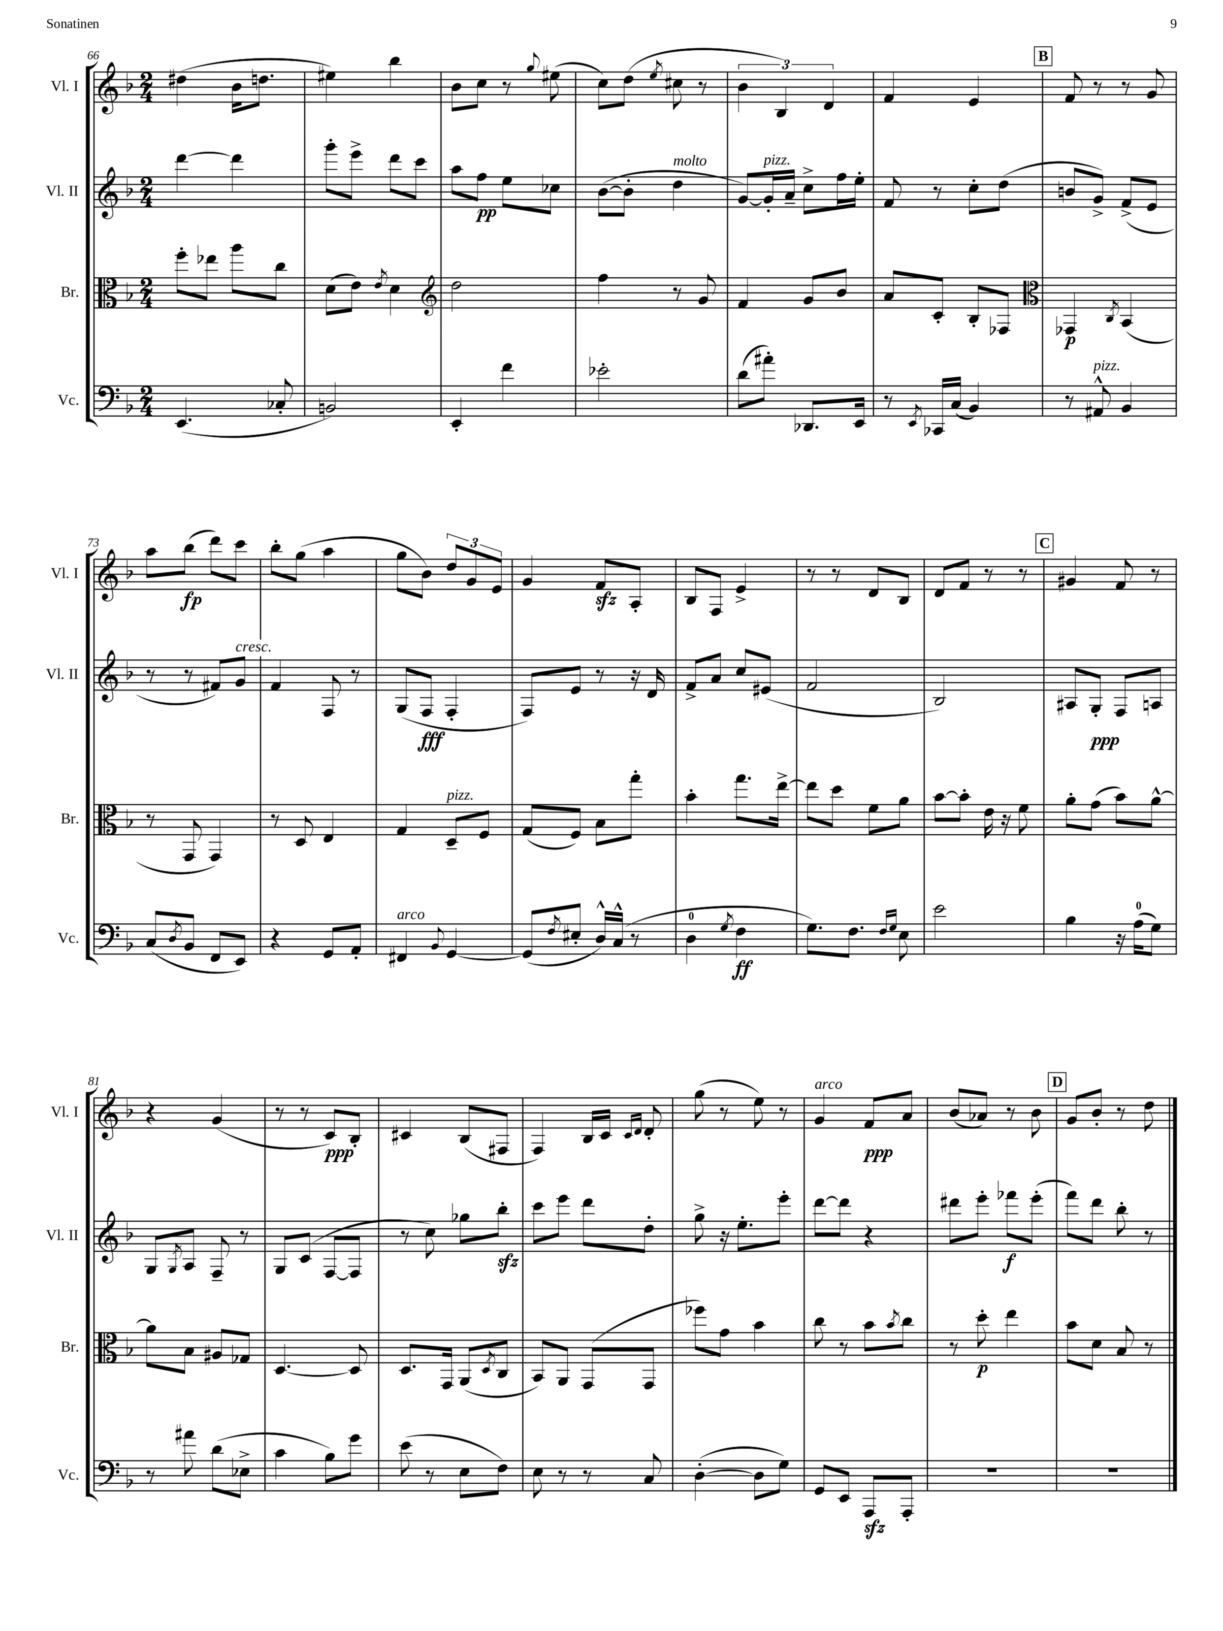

**kern	**dynam	**kern	**dynam	**kern	**dynam	**kern	**dynam
*part4	*part4	*part3	*part3	*part2	*part2	*part1	*part1
*staff4	*staff4	*staff3	*staff3	*staff2	*staff2	*staff1	*staff1
*I"Vc.	*	*I"Br.	*	*I"Vl. II	*	*I"Vl. I	*
*I'Vc.	*	*I'Br.	*	*I'Vl. II	*	*I'Vl. I	*
*clefF4	*	*clefC3	*	*clefG2	*	*clefG2	*
*k[b-]	*	*k[b-]	*	*k[b-]	*	*k[b-]	*
*M2/4	*	*M2/4	*	*M2/4	*	*M2/4	*
=66	=66	=66	=66	=66	=66	=66	=66
(4.EE/	.	8ff'\L	.	[4ddd\	.	(4dd#X\	.
.	.	8ee-X\J	.	.	.	.	.
.	.	8aa\L	.	4ddd\]	.	16b-\KL	.
.	.	.	.	.	.	8.ddn\J	.
8C-X'/	.	8cc\J	.	.	.	.	.
=67	=67	=67	=67	=67	=67	=67	=67
2BBn/)	.	(8d\L	.	8ggg'\L	.	4ee#X\)	.
.	.	8e\J)	.	8eee^\J	.	.	.
.	.	8qe/	.	.	.	.	.
.	.	4d\	.	8ddd\L	.	4bb-\	.
.	.	.	.	8ccc\J	.	.	.
=68	=68	=68	=68	=68	=68	=68	=68
*	*	*clefG2	*	*	*	*	*
4EE'/	.	2dd\	.	8aa\L	.	8b-\L	.
.	.	.	.	8ff\J	pp	8cc\J	.
4f\	.	.	.	8ee\L	.	8r	.
.	.	.	.	.	.	8qqgg/	.
.	.	.	.	8cc-X\J	.	(8ee#X\	.
=69	=69	=69	=69	=69	=69	=69	=69
2e-X'\	.	4ff\	.	([8b-\L	.	8cc\L)	.
.	.	.	.	8b-'\J]	.	(8dd\J	.
.	.	.	.	.	.	8qee/	.
!	!	!	!	!LO:TX:a:i:t=molto	!	!	!
.	.	8r	.	4dd\	.	8cc#X\	.
.	.	8g/	.	.	.	8r	.
=70	=70	=70	=70	=70	=70	=70	=70
(8d\L	.	4f/	.	[8g/L)	.	6b-\	.
!	!	!	!	!LO:TX:a:i:t=pizz.	!	!	!
8a#X'\J)	.	.	.	16g'/L]	.	.	.
.	.	.	.	.	.	6B-/)	.
.	.	.	.	16a~/JJ	.	.	.
8.DD-X/L	.	8g/L	.	8cc^\L	.	.	.
.	.	.	.	.	.	6d/	.
.	.	8b-/J	.	16ff\L	.	.	.
16EE/Jk	.	.	.	16ee'\JJ	.	.	.
=71	=71	=71	=71	=71	=71	=71	=71
8r	.	8a/L	.	8f/	.	4f/	.
8qEE/	.	.	.	.	.	.	.
16CC-X/LL	.	8c'/J	.	8r	.	.	.
(16C/JJ	.	.	.	.	.	.	.
4BB-/)	.	8B-'/L	.	8cc'\L	.	4e/	.
.	.	8F-X/J	.	(8dd\J	.	.	.
!!LO:REH:place=s1:t=B
=72	=72	=72	=72	=72	=72	=72	=72
*	*	*clefC3	*	*	*	*	*
8r	.	4GG-X/	p	8bn/L	.	8f/	.
!LO:TX:a:i:t=pizz.	!	!	!	!	!	!	!
8AA#X^^/	.	.	.	8g^/J)	.	8r	.
.	.	8qC/	.	.	.	.	.
4BB-/	.	(4BB-/	.	(8f^/L	.	8r	.
.	.	.	.	8e/J	.	8g/	.
!!LO:LB:g=z
=73	=73	=73	=73	=73	=73	=73	=73
(8C/L	.	8r	.	8r	.	8aa\L	.
8qD/	.	.	.	.	.	.	.
8BB-/J	.	8GG/	.	8r	.	(8bb-\J	fp
8FF/L	.	4GG/)	.	8f#X/L)	.	8ddd\L)	.
!	!	!	!	!LO:TX:a:i:t=cresc.	!	!	!
8EE/J)	.	.	.	8g/J	.	8ccc\J	.
=74	=74	=74	=74	=74	=74	=74	=74
4r	.	8r	.	4f/	.	8bb-'\L	.
.	.	8D/	.	.	.	(8gg\J	.
8GG/L	.	4E/	.	8F/	.	4aa\	.
8AA'/J	.	.	.	8r	.	.	.
=75	=75	=75	=75	=75	=75	=75	=75
!LO:TX:a:i:t=arco	!	!	!	!	!	!	!
4FF#X/	.	4G/	.	(8G/L	.	8gg\L	.
.	.	.	.	8F/J	fff	8b-\J)	.
8qqBB-/	.	.	.	.	.	.	.
!	!	!LO:TX:a:i:t=pizz.	!	!	!	!	!
[4GG/	.	8D~/L	.	4F'/	.	12dd/L	.
.	.	.	.	.	.	12g/	.
.	.	8F/J	.	.	.	.	.
.	.	.	.	.	.	12e/J	.
=76	=76	=76	=76	=76	=76	=76	=76
(8GG/L]	.	(8G/L	.	8F/L)	.	4g/	.
8qF/	.	.	.	.	.	.	.
8E#X'/J	.	8F/J)	.	8e/J	.	.	.
16D^^/LL)	.	8B-\L	.	8r	.	8fzz/L	.
(16C^^/JJ	.	.	.	.	.	.	.
8r	.	8gg'\J	.	16r	.	8A'/J	.
.	.	.	.	16d/	.	.	.
=77	=77	=77	=77	=77	=77	=77	=77
4D\	.	4b-'\	.	8f^/L	.	8B-/L	.
.	.	.	.	8a/J	.	8F/J	.
8qG/	.	.	.	.	.	.	.
4F\	ff	8.gg\L	.	8cc/L	.	4e^/	.
.	.	.	.	(8e#X/J	.	.	.
.	.	[16ee^\Jk	.	.	.	.	.
=78	=78	=78	=78	=78	=78	=78	=78
8.G\L)	.	8ee\L]	.	2f/	.	8r	.
.	.	8dd\J	.	.	.	8r	.
8.F\J	.	.	.	.	.	.	.
.	.	8f\L	.	.	.	8d/L	.
16qqF/LL	.	.	.	.	.	.	.
16qqG/JJ	.	.	.	.	.	.	.
8E\	.	8a\J	.	.	.	8B-/J	.
=79	=79	=79	=79	=79	=79	=79	=79
2e\	.	[8b-\L	.	2B-/)	.	8d/L	.
.	.	8b-'\J]	.	.	.	8f/J	.
.	.	16e\	.	.	.	8r	.
.	.	16r	.	.	.	.	.
.	.	8f\	.	.	.	8r	.
!!LO:REH:place=s1:t=C
=80	=80	=80	=80	=80	=80	=80	=80
4B-\	.	8a'\L	.	8A#X/L	.	4g#X/	.
.	.	(8g\J	.	8G'/J	ppp	.	.
16r	.	8b-\L)	.	8F/L	.	8f/	.
(16A\KL	.	.	.	.	.	.	.
8G\J)	.	[8a^^\J	.	8An/J	.	8r	.
!!LO:LB:g=z
=81	=81	=81	=81	=81	=81	=81	=81
8r	.	8a\L]	.	8G/L	.	4r	.
.	.	.	.	8qG/	.	.	.
8a#X\	.	8B-\J	.	8A/J	.	.	.
(8d\L	.	8A#X/L	.	8F~/	.	(4g/	.
8E-X^\J	.	8G-X/J	.	8r	.	.	.
=82	=82	=82	=82	=82	=82	=82	=82
4c\	.	[4.D/	.	8G/L	.	8r	.
.	.	.	.	(8c/J	.	8r	.
8B-\L)	.	.	.	[8F/L	.	8c/L)	ppp
8g\J	.	8D/]	.	8F/J]	.	8B-'/J	.
=83	=83	=83	=83	=83	=83	=83	=83
(8e\	.	8.D/L	.	8r	.	4c#X/	.
8r	.	.	.	8cc\)	.	.	.
.	.	16GG/Jk	.	.	.	.	.
8E\L	.	(8AA/L	.	8gg-X\L	.	(8B-/L	.
.	.	8qD/	.	.	.	.	.
8F\J)	.	8C/J	.	8bb-zz'\J	.	8F#X/J	.
=84	=84	=84	=84	=84	=84	=84	=84
8E\	.	8BB-/L)	.	8ccc\L	.	4F/)	.
8r	.	8AA/J	.	8eee\J	.	.	.
8r	.	(8GG/L	.	8ddd\L	.	16B-/LL	.
.	.	.	.	.	.	16c/JJ	.
.	.	.	.	.	.	16qqc/LL	.
.	.	.	.	.	.	16qqd/JJ	.
8C/	.	8GG/J	.	8dd'\J	.	8d'/	.
=85	=85	=85	=85	=85	=85	=85	=85
([4D'\	.	8ff-X\L)	.	8gg^\	.	(8gg\	.
.	.	8g\J	.	16r	.	8r	.
.	.	.	.	8.ee'\L	.	.	.
8D\L]	.	4b-\	.	.	.	8ee\)	.
8G\J)	.	.	.	8eee'\J	.	8r	.
=86	=86	=86	=86	=86	=86	=86	=86
!	!	!	!	!	!	!LO:TX:a:i:t=arco	!
8GG/L	.	8cc\	.	[8ddd\L	.	4g/	.
8EE/J	.	8r	.	8ddd\J]	.	.	.
8AAAzz/L	.	8b-\L	.	4r	.	8f/L	ppp
.	.	8qb-/	.	.	.	.	.
8AAA'/J	.	8cc\J	.	.	.	8a/J	.
=87	=87	=87	=87	=87	=87	=87	=87
2r	.	8r	.	8ddd#X\L	.	(8b-/L	.
.	.	8dd'\	p	8eee'\J	.	8a-X/J)	.
.	.	4ee\	.	8fff-X\L	f	8r	.
.	.	.	.	(8eee'\J	.	8b-\	.
!!LO:REH:place=s1:t=D
=88	=88	=88	=88	=88	=88	=88	=88
2r	.	8b-\L	.	8fff\L)	.	8g/L	.
.	.	8d\J	.	8ddd\J	.	8b-'/J	.
.	.	8B-/	.	8bb-'\	.	8r	.
.	.	8r	.	8r	.	8dd\	.
==	==	==	==	==	==	==	==
*-	*-	*-	*-	*-	*-	*-	*-
